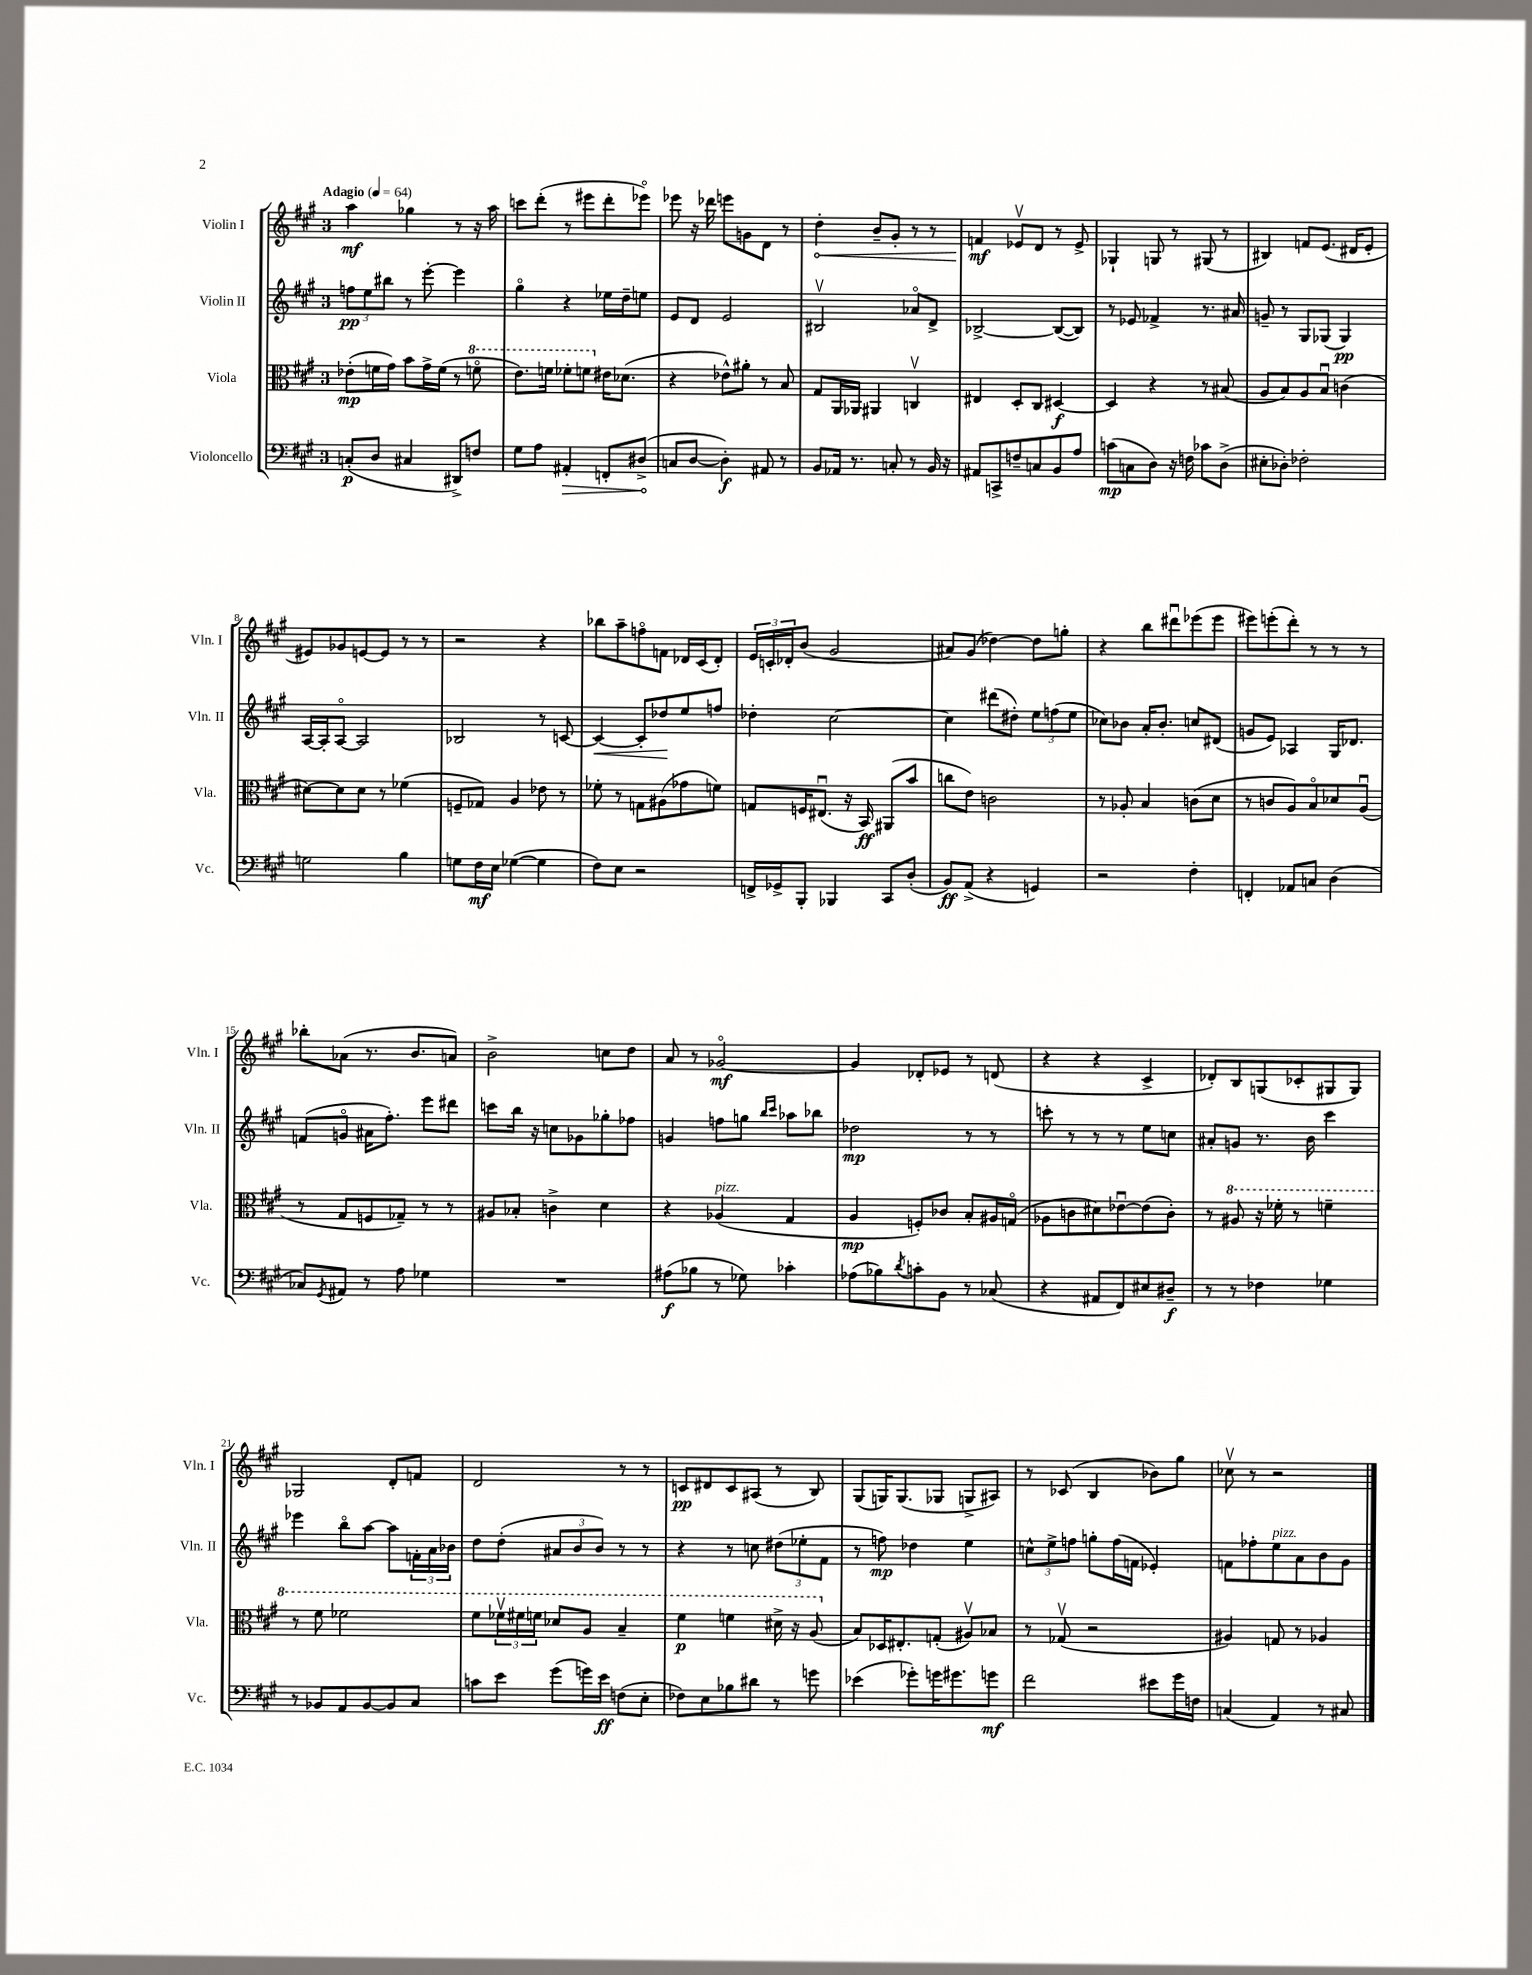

**kern	**dynam	**kern	**dynam	**kern	**dynam	**kern	**dynam
*part4	*part4	*part3	*part3	*part2	*part2	*part1	*part1
*staff4	*staff4	*staff3	*staff3	*staff2	*staff2	*staff1	*staff1
*I"Violoncello	*	*I"Viola	*	*I"Violin II	*	*I"Violin I	*
*I'Vc.	*	*I'Vla.	*	*I'Vln. II	*	*I'Vln. I	*
*clefF4	*	*clefC3	*	*clefG2	*	*clefG2	*
*k[f#c#g#]	*	*k[f#c#g#]	*	*k[f#c#g#]	*	*k[f#c#g#]	*
*M3/4	*	*M3/4	*	*M3/4	*	*M3/4	*
*MM64	*	*MM64	*	*MM64	*	*MM64	*
=1	=1	=1	=1	=1	=1	=1	=1
!	!	!	!	!	!	!LO:TX:a:B:t=Adagio	!
(8Cn'/L	p	(8e-X'\L	mp	12ffn\L	pp	4aa\	mf
.	.	.	.	12ee\	.	.	.
8D/J	.	16fn\L	.	.	.	.	.
.	.	.	.	12bb#X\J	.	.	.
.	.	16g#\JJ)	.	.	.	.	.
4C#X/	.	8b\L	.	8r	.	4gg-X\	.
.	.	16g#^\L	.	[8eee'\	.	.	.
.	.	(16f\JJ	.	.	.	.	.
8DD#X^/L)	.	8r	.	4eee\]	.	8r	.
*	*	*8va	*	*	*	*	*
8Fn/J	.	8ffn\	.	.	.	16r	.
.	.	.	.	.	.	16aa\	.
=2	=2	=2	=2	=2	=2	=2	=2
8G#\L	.	8.ee\L)	.	4gg#\	.	8cccn\L	.
8A\J	.	.	.	.	.	(8ddd'\J	.
.	.	16ffn\Jk	.	.	.	.	.
!	!LO:HP:b	!	!	!	!	!	!
4AA#X'/	>	8ff-X'\L	.	4r	.	8r	.
.	.	8ffn\J	.	.	.	8eee#X\L	.
*	*	*X8va	*	*	*	*	*
8FFn'/L	.	16e#X\KL	.	16ee-X\LL	.	8ddd'\	.
.	.	(8.d-X\J	.	16dd~\J	.	.	.
(8D#X^/J	.	.	.	8een\J	.	8eee-X\J)	.
.	]	.	.	.	.	.	.
=3	=3	=3	=3	=3	=3	=3	=3
8Cn/L	.	4r	.	8e/L	.	8eee-X\	.
[8D/J	.	.	.	8d/J	.	16r	.
.	.	.	.	.	.	16ddd-X\	.
4D'\])	f	8e-X^^\L)	.	2e/	.	8eeen\L	.
.	.	8a#X'\J	.	.	.	8gn\	.
8AA#X/	.	8r	.	.	.	8d\J	.
8r	.	8B/	.	.	.	8r	.
=4	=4	=4	=4	=4	=4	=4	=4
!	!	!	!	!	!	!	!LO:HP:b
8BB/L	.	8G#/L	.	2B#Xv/	.	4dd'\	<
16AA-X/Jk	.	16AA/L	.	.	.	.	.
8.r	.	16AA-X/JJ	.	.	.	.	.
.	.	4AA#X/	.	.	.	8b~/L	.
8Cn'/	.	.	.	.	.	8g#'/J	.
8r	.	4Cnv/	.	8a-X/L	.	8r	.
16BB/	.	.	.	8d^/J	.	8r	.
16r	.	.	.	.	.	.	.
=5	=5	=5	=5	=5	=5	=5	=5
8AA#X/L	.	4E#X/	.	[2B-X^/	.	4fn/	mf
8CCn^/	.	.	.	.	.	.	.
8Fn~/	.	8D'/L	.	.	.	8e-Xv/L	[
8Cn/	.	8C#/J	.	.	.	8d/J	.
8BB/	.	[4D#X/	f	(8B-/L_	.	8r	.
8A/J	.	.	.	8B-/J])	.	8e-^/	.
=6	=6	=6	=6	=6	=6	=6	=6
(8cn\L	mp	4D#/]	.	8r	.	4G-X`/	.
8Cn\	.	.	.	8e-X/	.	.	.
8D\J)	.	4r	.	4f-X^/	.	8Gn/	.
16r	.	.	.	.	.	8r	.
16Fn\	.	.	.	.	.	.	.
8c-X\L	.	8r	.	8.r	.	(8G#X/	.
(8D^\J	.	(8B#X/	.	.	.	8r	.
.	.	.	.	16a#X/	.	.	.
=7	=7	=7	=7	=7	=7	=7	=7
8E#X'\L	.	8A/L	.	8gn~/	.	4B#X/)	.
8D-X'\J)	.	8B/)	.	8r	.	.	.
2F-X'\	.	8A/	.	8G#/L	.	8fn/L	.
.	.	8Bu/J	.	(8G-X/J	.	(8.e/J	.
.	.	(4cn\	.	4G-/)	pp	.	.
.	.	.	.	.	.	16d#X/KL	.
.	.	.	.	.	.	8e'/J	.
!!LO:LB:g=z
=8	=8	=8	=8	=8	=8	=8	=8
2Gn\	.	[8d#X\L)	.	[16A/LL	.	8e#X/L)	.
.	.	.	.	16A'/J]	.	.	.
.	.	8d#\]	.	[8A/J	.	8g-X/	.
.	.	8d#\J	.	2A/]	.	[8en/	.
.	.	8r	.	.	.	8e/J]	.
4B\	.	(4f-X\	.	.	.	8r	.
.	.	.	.	.	.	8r	.
=9	=9	=9	=9	=9	=9	=9	=9
8Gn\L	.	8Fn~/L	.	2B-X/	.	2r	.
16F#\L	mf	8G-X/J)	.	.	.	.	.
16E\JJ	.	.	.	.	.	.	.
([4G-X\	.	4A/	.	.	.	.	.
4G-\]	.	8e-X\	.	8r	.	4r	.
.	.	8r	.	[8cn/	.	.	.
=10	=10	=10	=10	=10	=10	=10	=10
!	!	!	!	!	!LO:HP:b	!	!
8F#\L)	.	8f-X'\	.	4c/_	<	8bb-X\L	.
8E\J	.	8r	.	.	.	8aa~\	.
2r	.	8Gn\L	.	8c'/L]	.	8ffn\	.
.	.	(8A#X\	.	8dd-X/	.	8fn\J	.
.	.	8g-X\	.	8ee/	[	16d-X/LL	.
.	.	.	.	.	.	(16c#/J	.
.	.	8fn\J)	.	8ffn/J	.	8d-'/J)	.
=11	=11	=11	=11	=11	=11	=11	=11
16FFn^/LL	.	8Gn/L	.	4dd-X'\	.	24e/LL	.
.	.	.	.	.	.	24cn'/	.
16GG-X^/J	.	.	.	.	.	.	.
.	.	.	.	.	.	24d-X'/J	.
8BBB'/J	.	16Fn/K	.	.	.	(8b/J	.
.	.	(8.E#Xu/J	.	.	.	.	.
4BBB-X/	.	.	.	[2cc#\	.	2g#/	.
.	.	16r	.	.	.	.	.
.	.	16BB/)	ff	.	.	.	.
8CC#/L	.	(8AA#X/L	.	.	.	.	.
(8D'/J	.	8b/J	.	.	.	.	.
=12	=12	=12	=12	=12	=12	=12	=12
8BB/L)	ff	8ccn\L	.	4cc#\]	.	8a#X/L)	.
(8AA^/J	.	8e\J)	.	.	.	(8g#/J	.
4r	.	2cn\	.	(8ddd#X\L	.	[4dd-X\)	.
.	.	.	.	8dd#X'\J)	.	.	.
4GGn/)	.	.	.	12ee\L	.	8dd-\L]	.
.	.	.	.	(12ffn\	.	.	.
.	.	.	.	.	.	8ggn'\J	.
.	.	.	.	12ee\J	.	.	.
=13	=13	=13	=13	=13	=13	=13	=13
2r	.	8r	.	8cc-X\L)	.	4r	.
.	.	8A-X'/	.	8b-X\J	.	.	.
.	.	4B/	.	16a'/KL	.	8bb\L	.
.	.	.	.	8.b-'/J	.	.	.
.	.	.	.	.	.	8ddd#Xu\	.
4F#'\	.	(8cn\L	.	8ccn/L	.	(8eee-X\	.
.	.	8d\J	.	(8d#X/J	.	8eee-\J	.
=14	=14	=14	=14	=14	=14	=14	=14
4FFn'/	.	8r	.	8gn/L	.	8eee#X\L)	.
.	.	8cn/L	.	8e/J)	.	(8eeen'\	.
8AA-X/L	.	8A/)	.	4A-X/	.	8ddd'\J)	.
8Cn/J	.	8B/	.	.	.	8r	.
(4D\	.	8d-X/	.	16G#/KL	.	8r	.
.	.	.	.	8.d-X/J	.	.	.
.	.	(8Au/J	.	.	.	8r	.
!!LO:LB:g=z
=15	=15	=15	=15	=15	=15	=15	=15
8C-X/L)	.	8r	.	(8fn/L	.	8bb-X'\L	.
8qGG#/	.	.	.	.	.	.	.
8AA#X/J	.	8G#/L	.	8gn/J	.	(8a-X\J	.
8r	.	8Fn/	.	16a#X\KL	.	8.r	.
.	.	.	.	8.ff#'\J)	.	.	.
8A\	.	8G-X~/J)	.	.	.	.	.
.	.	.	.	.	.	8.b/L	.
4G-X\	.	8r	.	8eee\L	.	.	.
.	.	8r	.	8ddd#X\J	.	8an/J)	.
=16	=16	=16	=16	=16	=16	=16	=16
2.r	.	8A#X/L	.	8cccn\L	.	2b^\	.
.	.	8B-X'/J	.	16bb\Jk	.	.	.
.	.	.	.	16r	.	.	.
.	.	4cn^\	.	8ccn\L	.	.	.
.	.	.	.	8g-X\	.	.	.
.	.	4d\	.	8gg-X'\	.	8ccn\L	.
.	.	.	.	8ff-X\J	.	8dd\J	.
=17	=17	=17	=17	=17	=17	=17	=17
(8A#X\L	f	4r	.	4gn/	.	8a/	.
8B-X\J	.	.	.	.	.	8r	.
!	!	!LO:TX:a:i:t=pizz.	!	!	!	!	!
8r	.	(4A-X/	.	8ffn\L	.	[2g-X/	mf
8G-X\)	.	.	.	8ggn\J	.	.	.
.	.	.	.	16qqbb/LL	.	.	.
.	.	.	.	16qqccc#/JJ	.	.	.
4c-X'\	.	4G#/	.	8aa-X\L	.	.	.
.	.	.	.	8bb-X\J	.	.	.
=18	=18	=18	=18	=18	=18	=18	=18
(8A-X\L	.	4A/	mp	2dd-X\	mp	4g-/]	.
8B-X\)	.	.	.	.	.	.	.
8qd/	.	.	.	.	.	.	.
8cn'\	.	8Fn'/L)	.	.	.	8d-X'/L	.
8BB\J	.	8c-X/J	.	.	.	8e-X/J	.
8r	.	8B'/L	.	8r	.	8r	.
(8C-X/	.	16A#X/L	.	8r	.	(8dn/	.
.	.	(16Gn/JJ	.	.	.	.	.
=19	=19	=19	=19	=19	=19	=19	=19
4r	.	8A-X\L	.	8cccn'\	.	4r	.
.	.	8cn\	.	8r	.	.	.
8AA#X/L	.	8d#X\)	.	8r	.	4r	.
8FF#/)	.	[8e-Xu\	.	8r	.	.	.
8E#X/	.	(8e-\]	.	8ee\L	.	4c#^/	.
8D#X~/J	f	8c'\J)	.	8ccn\J	.	.	.
=20	=20	=20	=20	=20	=20	=20	=20
8r	.	8r	.	8a#X'/L	.	8d-X'/L)	.
*	*	*8va	*	*	*	*	*
8r	.	8a#X/	.	8gn/J	.	8B/	.
4F-X\	.	16r	.	8.r	.	(8Gn/	.
.	.	16ff-X'\	.	.	.	.	.
.	.	8r	.	.	.	8c-X'/	.
.	.	.	.	16b\	.	.	.
4G-X\	.	4ffn~\	.	4ccc#\	.	8G#X/	.
.	.	.	.	.	.	8G#/J)	.
!!LO:LB:g=z
=21	=21	=21	=21	=21	=21	=21	=21
8r	.	8r	.	4eee-X\	.	2G-X/	.
8BB-X/L	.	8ff#\	.	.	.	.	.
8AA/	.	2ff-X\	.	8bb\L	.	.	.
[8BB-/	.	.	.	[8aa\J	.	.	.
8BB-/]	.	.	.	8aa\L]	.	8d'/L	.
8C#/J	.	.	.	24fn'\L	.	8fn/J	.
.	.	.	.	24a\	.	.	.
.	.	.	.	24b-X\JJ	.	.	.
=22	=22	=22	=22	=22	=22	=22	=22
8cn\L	.	8ff#\L	.	8dd\L	.	2d/	.
8e\J	.	24ff-Xv\L	.	(8dd'\J	.	.	.
.	.	24ff#X\	.	.	.	.	.
.	.	24ffn\JJ	.	.	.	.	.
(8g#\L	.	8dd-X/L	.	12a#X/L	.	.	.
.	.	.	.	12b/	.	.	.
16gn\L)	.	8a/J	.	.	.	.	.
.	.	.	.	12b/J)	.	.	.
16e\JJ	ff	.	.	.	.	.	.
(8Fn\L	.	4b~/	.	8r	.	8r	.
8E'\J	.	.	.	8r	.	8r	.
=23	=23	=23	=23	=23	=23	=23	=23
8F-X\L)	.	4ff#\	p	4r	.	8cn/L	pp
8E\	.	.	.	.	.	8d#X/	.
8B-X\	.	4ffn\	.	8r	.	8c/	.
8d#X\J	.	.	.	8ccn\	.	(8A#X/J	.
8r	.	16dd#X^\	.	(12dd#X\L	.	8r	.
.	.	16r	.	.	.	.	.
.	.	.	.	12ee-X'\	.	.	.
8gn\	.	(8a/	.	.	.	8B/)	.
.	.	.	.	12f#\J	.	.	.
=24	=24	=24	=24	=24	=24	=24	=24
*	*	*X8va	*	*	*	*	*
(4e-X\	.	8B/L)	.	8r	.	(8G#/L	.
.	.	16D-X/K	.	8ffn\)	mp	16Gn/K)	.
.	.	8.E#X'/	.	.	.	(8.G/	.
8g-X'\L)	.	.	.	4dd-X\	.	.	.
16gn\K	.	(8Gn'/J	.	.	.	8G-X/J	.
8.g#X\	.	.	.	.	.	.	.
.	.	8A#Xv/L)	.	4ee\	.	8Gn^/L	.
8gn\J	mf	8B-X/J	.	.	.	8A#X/J)	.
=25	=25	=25	=25	=25	=25	=25	=25
2f#\	.	8r	.	12ccn^^\L	.	8r	.
.	.	.	.	12ee^\	.	.	.
.	.	(8G-Xv/	.	.	.	(8c-X/	.
.	.	.	.	12ffn\J	.	.	.
.	.	2r	.	8ggn'\L	.	4B/	.
.	.	.	.	(16ff\L	.	.	.
.	.	.	.	16fn\JJ	.	.	.
8e#X\L	.	.	.	4e-X'/)	.	8b-X\L)	.
16g#\L	.	.	.	.	.	8gg#\J	.
16Fn\JJ	.	.	.	.	.	.	.
=26	=26	=26	=26	=26	=26	=26	=26
(4Cn/	.	4A#X/)	.	8fn\L	.	8cc-Xv\	.
.	.	.	.	8ff-X'\	.	8r	.
!	!	!	!	!LO:TX:a:i:t=pizz.	!	!	!
4AA/)	.	8Gn/	.	8ee\	.	2r	.
.	.	8r	.	8a\	.	.	.
8r	.	4A-X/	.	8b\	.	.	.
8C#X/	.	.	.	8g#\J	.	.	.
==	==	==	==	==	==	==	==
*-	*-	*-	*-	*-	*-	*-	*-
